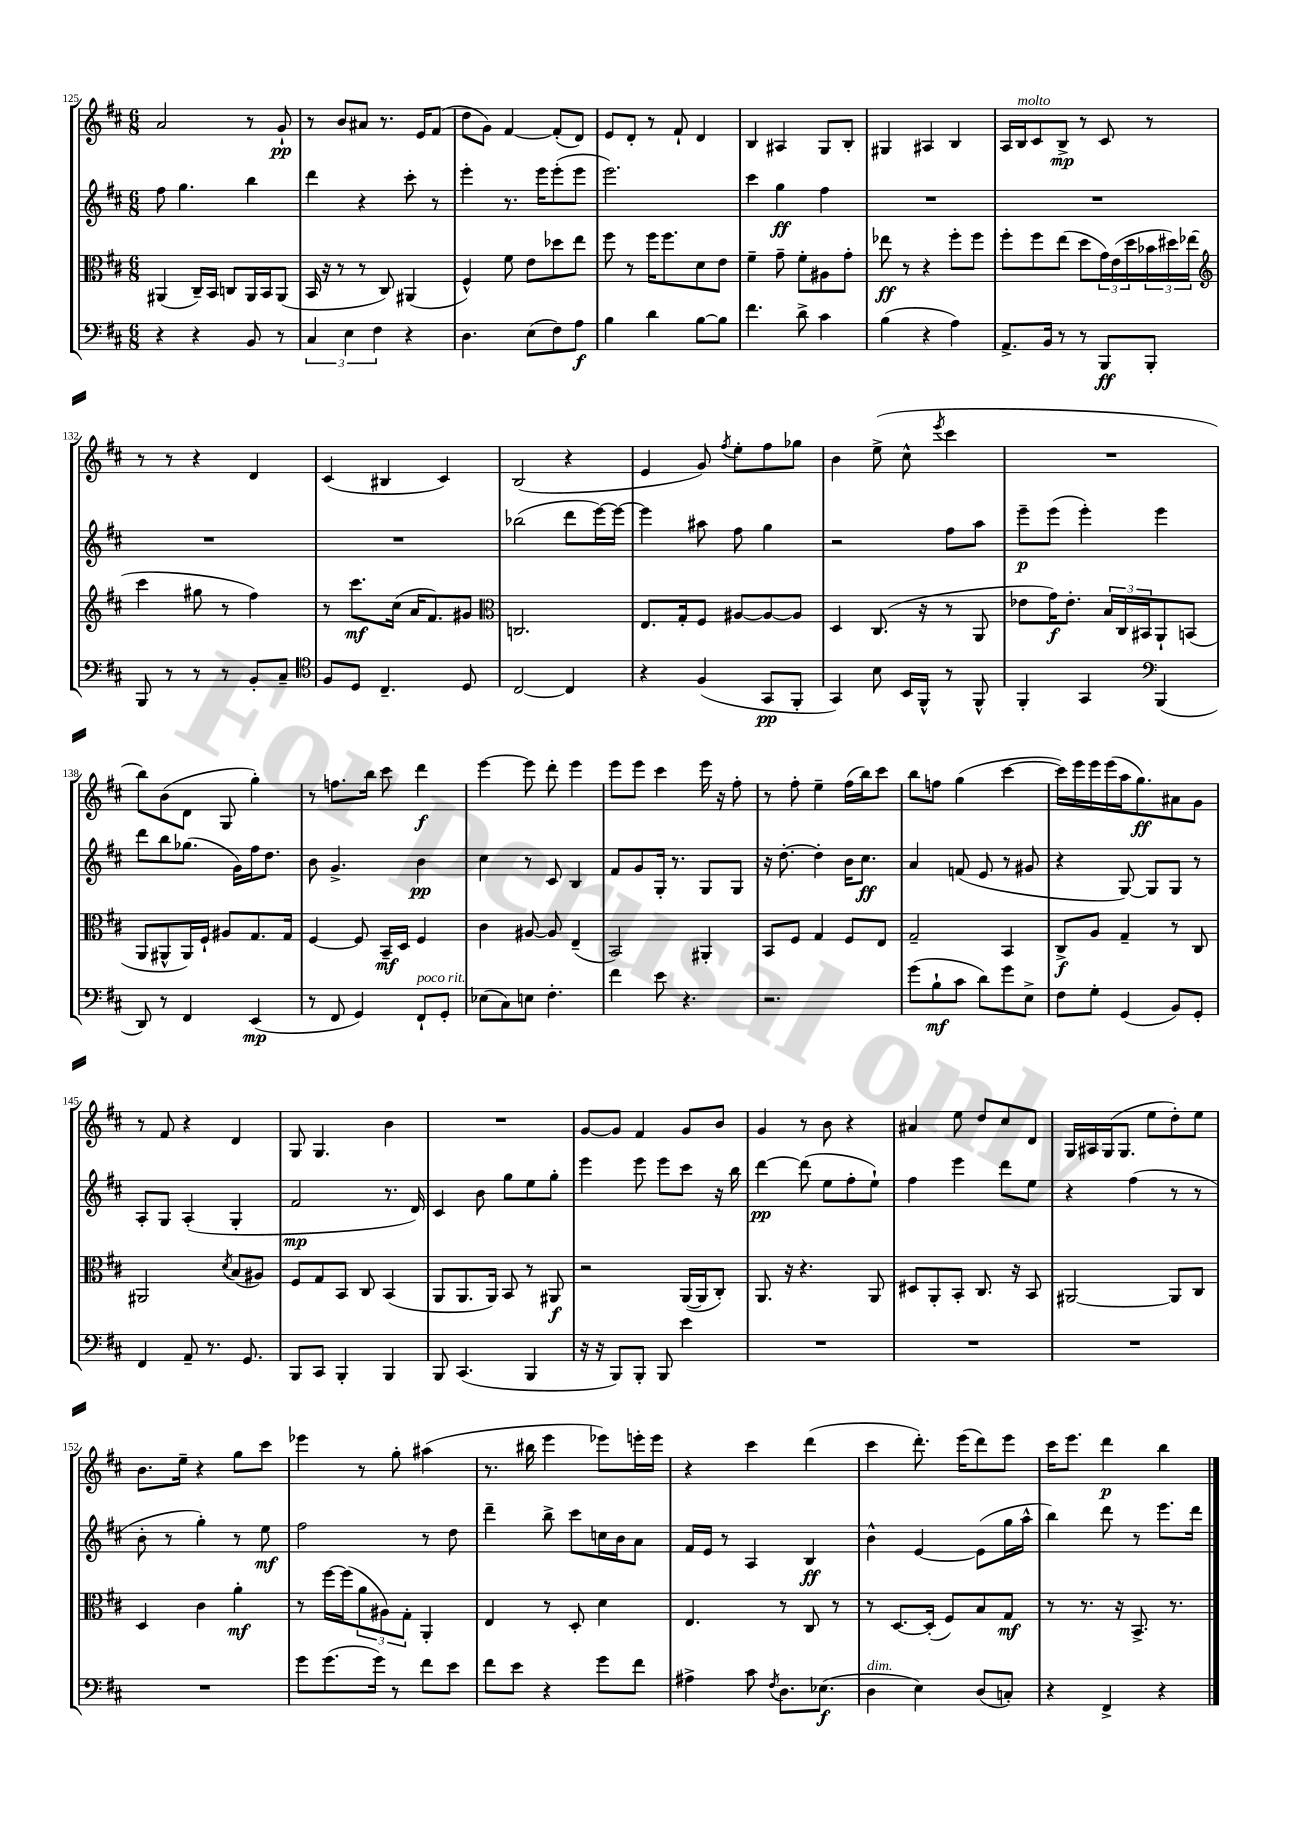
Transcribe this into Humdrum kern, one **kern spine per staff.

**kern	**kern	**kern	**kern
*staff4	*staff3	*staff2	*staff1
*clefF4	*clefC3	*clefG2	*clefG2
*k[f#c#]	*k[f#c#]	*k[f#c#]	*k[f#c#]
*M6/8	*M6/8	*M6/8	*M6/8
4r	(4AA#/	8ff#\	2a/
.	.	4.gg\	.
4r	16C#~/LL)	.	.
.	16BB/JJ	.	.
.	8C/L	.	.
8BB/	16AA#/L	4bb\	8r
.	16BB/J	.	.
8r	(8AA#/J	.	8g`/
=	=	=	=
6C#/	16BB/	4ddd\	8r
.	16r	.	.
.	8r	.	8b/L
6E\	.	.	.
.	8r	4r	8a#/J
6F#\	.	.	.
.	8C#/)	.	8.r
4r	(4AA#/	8ccc#'\	.
.	.	.	16e/LK
.	.	8r	(8f#/J
=	=	=	=
4.D\	4F#^^/)	4eee'\	8dd\L
.	.	.	8g\J)
.	8f#\	8.r	[4f#/
(8E\L	8e\L	.	.
.	.	16eee\LK	.
8F#\)	8dd-\	(8eee'\	(8f#'/]L
8A\J	8ee\J	8eee\J	8d/J)
=	=	=	=
4B\	8ff#\	2.eee\)	8e/L
.	8r	.	8d'/J
4d\	16ff#\LK	.	8r
.	8.ff#\	.	.
.	.	.	8f#`/
[8B\L	8d\	.	4d/
8B\]J	8e\J	.	.
=	=	=	=
4.f#\	4f#~\	4ccc#\	4B/
.	8g~\	4gg\	4A#/
8d^\	8f#'\L	.	.
4c#\	8A#\	4ff#\	8G/L
.	8g'\J	.	8B'/J
=	=	=	=
(4B\	8ee-\	2.r	4G#/
.	8r	.	.
4r	4r	.	4A#/
4A\)	8ff#'\L	.	4B/
.	8ff#\J	.	.
=	=	=	=
8.AA^/L	8ff#'\L	2.r	16A/LL
.	.	.	16B/J
.	8ff#\	.	8c#/
16BB/Jk	.	.	.
8r	(8ee\J	.	8B^/J
8r	8dd\L	.	8r
8BBB/L	24g\L)	.	8c#/
.	(24e\	.	.
.	24dd\	.	.
8BBB'/J	24b-\	.	8r
.	24dd#\)	.	.
.	(24ee-\JJ	.	.
=	=	=	=
*	*clefG2	*	*
8BBB/	4ccc#\	2.r	8r
8r	.	.	8r
8r	8gg#\	.	4r
8r	8r	.	.
8BB'/L	4ff#\)	.	4d/
8C#~/J	.	.	.
=	=	=	=
*clefC4	*	*	*
8F#/L	8r	2.r	(4c#/
8D/J	8.ccc#\L	.	.
4.C#~/	.	.	4B#/
.	(16cc#\Jk	.	.
.	16a/LK	.	.
.	8.f#/)	.	.
.	.	.	4c#/)
8D/	8g#/J	.	.
=	=	=	=
*	*clefC3	*	*
[2C#/	2.C/	(2bb-\	(2B/
4C#/]	.	8ddd\L	4r
.	.	[16eee\L)	.
.	.	16eee\_JJ	.
=	=	=	=
4r	8.E/L	4eee\]	4e/
.	16G'/k	.	.
(4F#/	8F#/J	8aa#\	8g/)
.	.	.	8qff#/
.	[8A#/L	8ff#\	8ee'\L
8GG/L	8A#/_	4gg\	8ff#\
8FF#'/J	8A#/]J	.	8gg-\J
=	=	=	=
4GG/)	4D/	2r	4b\
8B\	(8.C#/	.	(8ee^\
16BB/LL	.	.	8cc#^^\
16FF#^^/JJ	16r	.	.
.	.	.	8qeee/
8r	8r	8ff#\L	4ccc#\
8FF#^^/	8AA/	8aa\J	.
=	=	=	=
4FF#'/	8e-\L	8eee~\L	2.r
.	16g\K)	(8eee\J	.
.	8.e-'\J	.	.
4GG/	.	4eee'\)	.
.	24B/LL	.	.
.	24C#/	.	.
.	24BB#/J	.	.
*clefF4	*	*	*
(4BBB/	8AA`/	4eee\	.
.	(8BB/J	.	.
=	=	=	=
8DD/)	8AA/L	8ddd\L	8bb\L)
8r	8AA#^^/	8bb\	(8b\
4FF#/	16AA#/L)	(8.gg-\J	8d\J
.	16F#`/JJ	.	.
.	8A#/L	.	8G/
.	.	16g\LL)	.
(4EE/	8.G/	16ff#\J	4gg'\)
.	.	8.dd\J	.
.	16G/Jk	.	.
=	=	=	=
8r	[4F#/	8b\	8r
8FF#/	.	4.g^/	8.ff\L
4GG/)	8F#/]	.	.
.	.	.	16bb\Jk
.	16BB~/LL	.	8ccc#\
.	16D/JJ	.	.
8FF#`/L	4F#/	4b\	4ddd\
8GG'/J	.	.	.
=	=	=	=
(8E-\L	4c#\	4cc#\	[4eee\
8C#\)	.	.	.
8E\J	[8A#/	8r	8eee\]
4.F#'\	8A#/]	8c#/	8ddd'\
.	(4E~/	4B/	4eee\
=	=	=	=
4f#\	2BB/)	8f#/L	8eee\L
.	.	8g/	8eee\J
8e\	.	16G'/Jk	4ccc#\
.	.	8.r	.
4.r	.	.	.
.	4AA#'/	8G/L	16eee\
.	.	.	16r
.	.	8G/J	8ff#'\
=	=	=	=
2.r	8BB/L	16r	8r
.	.	[8.dd'\	.
.	8F#/J	.	8ff#'\
.	4G/	4dd'\]	4ee~\
.	8F#/L	16b\LK	(16ff#\LL
.	.	8.cc#\J	16bb\J)
.	8E/J	.	8ccc#\J
=	=	=	=
(8g\L	2G~/	4a/	8bb\L
8B`\	.	.	8ff\J
8c#\J	.	(8f/	(4gg\
8d\L)	.	8e/	.
8g\	4BB/	8r	[4ccc#\
8E^\J	.	8g#/	.
=	=	=	=
8F#\L	8C#^/L	4r	16ccc#\]LL)
.	.	.	16eee\
8G'\J	8A/J	.	16eee\
.	.	.	(16eee\
(4GG/	4G~/	[8G/)	16aa\J
.	.	.	8.gg\)
.	.	8G/]L	.
8BB/L)	8r	8G/J	8a#\
8GG'/J	8C#/	8r	8g\J
=	=	=	=
4FF#/	2AA#/	8A'/L	8r
.	.	8G/J	8f#/
8AA~/	.	(4A'/	4r
8.r	.	.	.
.	8qd/	.	.
.	(8B/L	4G'/	4d/
8.GG/	.	.	.
.	8A#/J)	.	.
=	=	=	=
8BBB/L	8F#/L	2f#/	8G/
8CC#/J	8G/	.	4.G/
4BBB'/	8BB/J	.	.
.	8C#/	.	.
4BBB/	(4BB/	8.r	4b\
.	.	16d/)	.
=	=	=	=
8BBB/	8AA/L	4c#/	2.r
(4.CC#/	8.AA/	.	.
.	.	8b\	.
.	16AA/Jk)	.	.
.	8BB/	8gg\L	.
4BBB/	8r	8ee\	.
.	8AA#/	8gg'\J	.
=	=	=	=
16r	2r	4eee\	[8g/L
16r	.	.	.
8BBB/L)	.	.	8g/]J
8BBB'/J	.	8eee\	4f#/
8BBB/	.	8eee\L	.
4e\	([16AA/LL	8ccc#\J	8g/L
.	16AA/]J	.	.
.	8C#'/J)	16r	8b/J
.	.	16bb\	.
=	=	=	=
2.r	8.AA/	[4ddd\	4g/
.	16r	.	.
.	4.r	(8ddd\]	8r
.	.	8ee\L	8b\
.	.	8ff#'\	4r
.	8AA/	8ee`\J)	.
=	=	=	=
2.r	8D#/L	4ff#\	4a#/
.	8AA'/	.	.
.	8BB'/J	4eee\	8ee\
.	8.C#/	.	8dd/L
.	.	8ddd\L	8cc#/
.	16r	.	.
.	8BB/	8ee\J	8d/J
=	=	=	=
2.r	[2AA#/	4r	16G/LL
.	.	.	16A#/
.	.	.	(16G/J
.	.	.	8.G/J
.	.	(4ff#\	.
.	.	.	8ee\L
.	8AA#/]L	8r	8dd'\)
.	8C#/J	8r	8ee\J
=	=	=	=
2.r	4D/	8b'\	8.b\L
.	.	8r	.
.	.	.	16ee~\Jk
.	4c#\	4gg'\)	4r
.	4a'\	8r	8gg\L
.	.	8ee\	8ccc#\J
=	=	=	=
8g\L	8r	2ff#\	4eee-\
(8.g\	[16ff#\LL	.	.
.	(16ff#\]J	.	.
.	12a\	.	8r
16g\Jk)	.	.	.
.	12A#\)	.	.
8r	.	.	8gg'\
.	12G'\J	.	.
8f#\L	4AA'/	8r	(4aa#\
8e\J	.	8dd\	.
=	=	=	=
8f#\L	4E/	4ddd~\	8.r
8e\J	.	.	.
.	.	.	16bb#\
4r	8r	8bb^\	4eee\
.	8D'/	8ccc#\L	.
8g\L	4d\	16cc\L	8eee-\L)
.	.	16b\J	.
8f#\J	.	8a\J	16eee'\L
.	.	.	16eee\JJ
=	=	=	=
4A#^\	4.E/	16f#/LL	4r
.	.	16e/JJ	.
.	.	8r	.
8c#\	.	4A/	4ccc#\
8qF#/	.	.	.
8.D\L	8r	.	.
.	8C#/	4B/	(4ddd\
(8.E-\J	.	.	.
.	8r	.	.
=	=	=	=
4D\	8r	4b^^\	4ccc#\
.	[8.D/L	.	.
4E\)	.	[4e/	8.ddd'\)
.	(16D'/]Jk	.	.
.	8F#/L)	.	.
.	.	.	(16eee\LK
(8D/L	8B/	(8e\]L	8ddd\)
8C'/J)	8G/J	16gg\L	8eee\J
.	.	16aa^^\JJ	.
=	=	=	=
4r	8r	4bb\)	16ccc#\LK
.	.	.	8.eee\J
.	8.r	.	.
4FF#^/	.	8ddd\	4ddd\
.	16r	.	.
.	8.BB^/	8r	.
4r	.	8.eee\L	4bb\
.	8.r	.	.
.	.	16ddd\Jk	.
==	==	==	==
*-	*-	*-	*-
